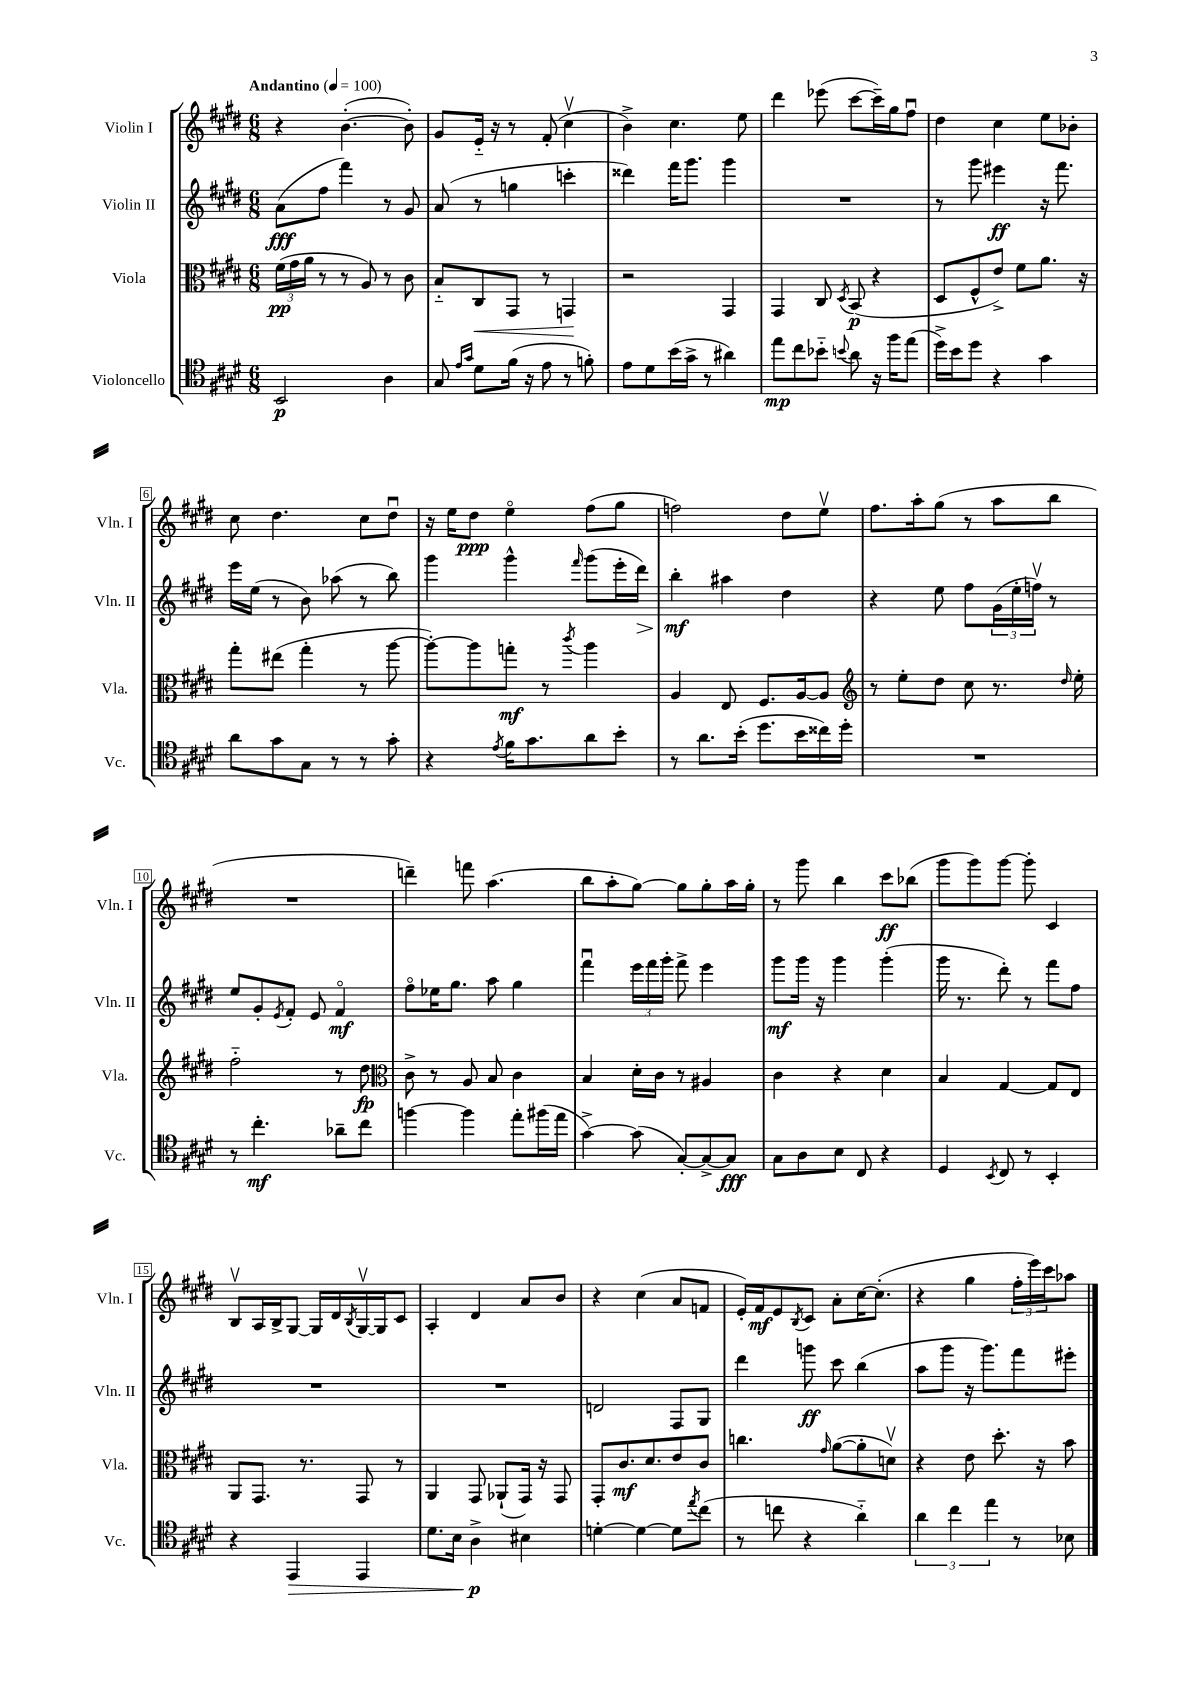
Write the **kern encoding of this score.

**kern	**dynam	**kern	**dynam	**kern	**dynam	**kern	**dynam
*part4	*part4	*part3	*part3	*part2	*part2	*part1	*part1
*staff4	*staff4	*staff3	*staff3	*staff2	*staff2	*staff1	*staff1
*I"Violoncello	*	*I"Viola	*	*I"Violin II	*	*I"Violin I	*
*I'Vc.	*	*I'Vla.	*	*I'Vln. II	*	*I'Vln. I	*
*clefC4	*	*clefC3	*	*clefG2	*	*clefG2	*
*k[f#c#g#d#]	*	*k[f#c#g#d#]	*	*k[f#c#g#d#]	*	*k[f#c#g#d#]	*
*M6/8	*	*M6/8	*	*M6/8	*	*M6/8	*
*MM100	*	*MM100	*	*MM100	*	*MM100	*
=1	=1	=1	=1	=1	=1	=1	=1
!	!	!	!	!	!	!LO:TX:a:B:t=Andantino	!
2BB/	p	(24f#\LL	pp	(8a\L	fff	4r	.
.	.	24g#\	.	.	.	.	.
.	.	24a\JJ	.	.	.	.	.
.	.	8r	.	8ff#\J	.	.	.
.	.	8r	.	4fff#\)	.	([4.b'\	.
.	.	8A/)	.	.	.	.	.
4A\	.	8r	.	8r	.	.	.
.	.	8c#\	.	8g#/	.	8b'\])	.
=2	=2	=2	=2	=2	=2	=2	=2
8G#/	.	8B/L	.	(8a/	.	8g#/L	.
16qqe/LL	.	.	.	.	.	.	.
16qqg#/JJ	.	.	.	.	.	.	.
!	!	!	!LO:HP:b	!	!	!	!
8d#\L	.	8C#/	<	8r	.	16e/Jk	.
.	.	.	.	.	.	16r	.
(16f#\Jk	.	8GG#/J	.	4ggn\	.	8r	.
16r	.	.	.	.	.	.	.
8e\	.	8r	.	.	.	(8f#'/	.
8r	.	4GGn/	.	4cccn'\	.	4cc#v\	.
8fn'\)	.	.	.	.	.	.	.
.	.	.	[	.	.	.	.
=3	=3	=3	=3	=3	=3	=3	=3
8e\L	.	2r	.	4ddd##X\)	.	4b^\)	.
8d#\	.	.	.	.	.	.	.
(16b\L	.	.	.	16fff#\KL	.	4.cc#\	.
16g#^\JJ	.	.	.	8.ggg#\J	.	.	.
8r	.	.	.	.	.	.	.
4a#X\)	.	4GG#/	.	4ggg#\	.	.	.
.	.	.	.	.	.	8ee\	.
=4	=4	=4	=4	=4	=4	=4	=4
8ee\L	mp	4GG#/	.	2.r	.	4ddd#\	.
8cc#\	.	.	.	.	.	.	.
8b-X\J	.	8C#/	.	.	.	(8eee-X\	.
8qqbn/	.	8qD#/	.	.	.	.	.
8a\	.	(8BB/	p	.	.	[8ccc#\L	.
16r	.	4r	.	.	.	16ccc#~\L])	.
16ff#\KL	.	.	.	.	.	16gg#\J	.
(8ee\J	.	.	.	.	.	8ff#u\J	.
=5	=5	=5	=5	=5	=5	=5	=5
16dd#^\LL)	.	8D#/L	.	8r	.	4dd#\	.
16b\J	.	.	.	.	.	.	.
8dd#\J	.	8F#^^/	.	8ggg#\	.	.	.
4r	.	8e^/J)	.	4eee#X\	ff	4cc#\	.
.	.	8f#\L	.	.	.	.	.
4g#\	.	8.a\J	.	16r	.	8ee\L	.
.	.	.	.	8.fff#\	.	.	.
.	.	.	.	.	.	8b-X'\J	.
.	.	16r	.	.	.	.	.
!!LO:LB:g=z
=6	=6	=6	=6	=6	=6	=6	=6
8a\L	.	8gg#'\L	.	16eee\LL	.	8cc#\	.
.	.	.	.	(16ee\JJ	.	.	.
8g#\	.	(8ee#X\J	.	8r	.	4.dd#\	.
8G#\J	.	4gg#'\	.	8b\)	.	.	.
8r	.	.	.	(8aa-X\	.	.	.
8r	.	8r	.	8r	.	8cc#\L	.
8g#'\	.	[8aa\	.	8bb\)	.	8dd#u\J	.
=7	=7	=7	=7	=7	=7	=7	=7
4r	.	8aa'\L_)	.	4ggg#\	.	16r	.
.	.	.	.	.	.	16ee\KL	.
.	.	8aa\]	.	.	.	8dd#\J	ppp
8qe/	.	.	.	.	.	.	.
16f#\KL	.	8ggn'\J	mf	4ggg#^^\	.	4ee\	.
8.g#\	.	.	.	.	.	.	.
.	.	8r	.	.	.	.	.
.	.	8qccc#/	.	16qqfff#/	.	.	.
8a\	.	4aa\	.	(8ggg#\L	.	(8ff#\L	.
8b'\J	.	.	.	16eee'\L	.	8gg#\J	.
!	!	!	!	!	!LO:HP:b	!	!
.	.	.	.	16ddd#\JJ)	>	.	.
=8	=8	=8	=8	=8	=8	=8	=8
8r	.	4A/	.	4bb'\	mf	2ffn\)	.
8.a\L	.	.	.	.	.	.	.
.	.	8E/	.	4aa#X\	]	.	.
(16b'\Jk	.	.	.	.	.	.	.
8.dd#\L	.	8.F#/L	.	.	.	.	.
.	.	.	.	4dd#\	.	8dd#\L	.
16b\L	.	[16A/k	.	.	.	.	.
16cc##X\)	.	8A/J]	.	.	.	8eev\J	.
16dd#'\JJ	.	.	.	.	.	.	.
=9	=9	=9	=9	=9	=9	=9	=9
*	*	*clefG2	*	*	*	*	*
2.r	.	8r	.	4r	.	8.ff#\L	.
.	.	8ee'\L	.	.	.	.	.
.	.	.	.	.	.	16aa'\k	.
.	.	8dd#\J	.	8ee\	.	(8gg#\J	.
.	.	8cc#\	.	8ff#\L	.	8r	.
.	.	8.r	.	(24g#\L	.	8aa\L	.
.	.	.	.	24ee'\	.	.	.
.	.	.	.	24ffnv\JJ)	.	.	.
.	.	.	.	8r	.	8bb\J	.
.	.	16qqdd#/	.	.	.	.	.
.	.	16ee'\	.	.	.	.	.
!!LO:LB:g=z
=10	=10	=10	=10	=10	=10	=10	=10
8r	.	2ff#\	.	8ee/L	.	2.r	.
4.cc#'\	mf	.	.	8g#'/	.	.	.
.	.	.	.	8qe/	.	.	.
.	.	.	.	8f#'/J	.	.	.
.	.	.	.	8e/	.	.	.
8a-X~\L	.	8r	.	4f#/	mf	.	.
8cc#\J	.	8dd#\	fp	.	.	.	.
=11	=11	=11	=11	=11	=11	=11	=11
*	*	*clefC3	*	*	*	*	*
[4ffn\	.	8c#^\	.	8ff#\L	.	4dddn~\)	.
.	.	8r	.	16ee-X\K	.	.	.
.	.	.	.	8.gg#\J	.	.	.
4ff\]	.	8A/	.	.	.	8fffn\	.
.	.	8B/	.	8aa\	.	(4.aa\	.
8ee'\L	.	4c#\	.	4gg#\	.	.	.
(16ff#X\L	.	.	.	.	.	.	.
16ee\JJ	.	.	.	.	.	.	.
=12	=12	=12	=12	=12	=12	=12	=12
[4g#^\)	.	4B/	.	4fff#u\	.	8bb\L	.
.	.	.	.	.	.	8aa'\	.
(8g#\]	.	16d#'\LL	.	24eee\LL	.	[8gg#\J)	.
.	.	.	.	24fff#\	.	.	.
.	.	16c#\JJ	.	.	.	.	.
.	.	.	.	24ggg#'\JJ	.	.	.
[8G#'/L)	.	8r	.	8fff#^\	.	8gg#\L]	.
8G#^/_	.	4A#X/	.	4eee\	.	8gg#'\	.
8G#/J]	fff	.	.	.	.	16aa\L	.
.	.	.	.	.	.	16gg#'\JJ	.
=13	=13	=13	=13	=13	=13	=13	=13
8G#\L	.	4c#\	.	8ggg#\L	mf	8r	.
8A\	.	.	.	16ggg#\Jk	.	8ggg#\	.
.	.	.	.	16r	.	.	.
8B\J	.	4r	.	4ggg#\	.	4bb\	.
8C#/	.	.	.	.	.	.	.
4r	.	4d#\	.	(4ggg#'\	.	8ccc#\L	ff
.	.	.	.	.	.	(8bb-X\J	.
=14	=14	=14	=14	=14	=14	=14	=14
4D#/	.	4B/	.	16ggg#\	.	8ggg#\L	.
.	.	.	.	8.r	.	.	.
.	.	.	.	.	.	8ggg#\)	.
8qBB/	.	.	.	.	.	.	.
8C#/	.	[4G#/	.	8ddd#'\)	.	[8ggg#\J	.
8r	.	.	.	8r	.	8ggg#'\]	.
4BB'/	.	8G#/L]	.	8fff#\L	.	4c#/	.
.	.	8E/J	.	8ff#\J	.	.	.
!!LO:LB:g=z
=15	=15	=15	=15	=15	=15	=15	=15
4r	.	8AA/L	.	2.r	.	8Bv/L	.
.	.	8.GG#/J	.	.	.	16A/L	.
.	.	.	.	.	.	16B^/J	.
!	!LO:HP:b	!	!	!	!	!	!
4EE/	>	.	.	.	.	[8G#/J	.
.	.	8.r	.	.	.	.	.
.	.	.	.	.	.	16G#/LL]	.
.	.	.	.	.	.	16d#/	.
.	.	.	.	.	.	8qB/	.
4EE/	.	8GG#/	.	.	.	[16G#v/	.
.	.	.	.	.	.	16G#/J]	.
.	.	8r	.	.	.	8c#/J	.
=16	=16	=16	=16	=16	=16	=16	=16
8.d#\L	.	4AA/	.	2.r	.	4A'/	.
16B\Jk	.	.	.	.	.	.	.
4A^\	p	8GG#/	.	.	.	4d#/	.
.	.	(8AA-X`/L	.	.	.	.	.
4B#X\	]	16GG#/Jk)	.	.	.	8a/L	.
.	.	16r	.	.	.	.	.
.	.	8GG#/	.	.	.	8b/J	.
=17	=17	=17	=17	=17	=17	=17	=17
[4dn'\	.	8GG#'/L	.	2dn/	.	4r	.
.	.	8.c#/	mf	.	.	.	.
4d\_	.	.	.	.	.	(4cc#\	.
.	.	8.d#/	.	.	.	.	.
8d\L]	.	8e/	.	8F#/L	.	8a/L	.
8qee/	.	.	.	.	.	.	.
(8cc#\J	.	8c#/J	.	8G#/J	.	8fn/J	.
=18	=18	=18	=18	=18	=18	=18	=18
8r	.	4.ccn\	.	4ddd#\	.	16e'/LL)	.
.	.	.	.	.	.	16f#/J	mf
8ccn\	.	.	.	.	.	8e/	.
.	.	.	.	.	.	8qB/	.
4r	.	.	.	8gggn\	ff	8c#/J	.
.	.	16qqg#/	.	.	.	.	.
.	.	([8a\L	.	8ccc#\	.	8a'\L	.
4a\)	.	8a'\]	.	(4bb\	.	[16cc#\K	.
.	.	.	.	.	.	(8.cc#'\J]	.
.	.	8dnv\J)	.	.	.	.	.
=19	=19	=19	=19	=19	=19	=19	=19
6a\	.	4r	.	8aa\L	.	4r	.
.	.	.	.	8ggg#\J	.	.	.
6cc#\	.	.	.	.	.	.	.
.	.	8e\	.	16r	.	4gg#\	.
.	.	.	.	8.ggg#\L)	.	.	.
6ee\	.	.	.	.	.	.	.
.	.	8.dd#'\	.	.	.	.	.
8r	.	.	.	8fff#\	.	24ff#'\LL	.
.	.	.	.	.	.	24eee\)	.
.	.	16r	.	.	.	.	.
.	.	.	.	.	.	24ccc#\J	.
8B-X\	.	8b\	.	8eee#X'\J	.	8aa-X\J	.
==	==	==	==	==	==	==	==
*-	*-	*-	*-	*-	*-	*-	*-
